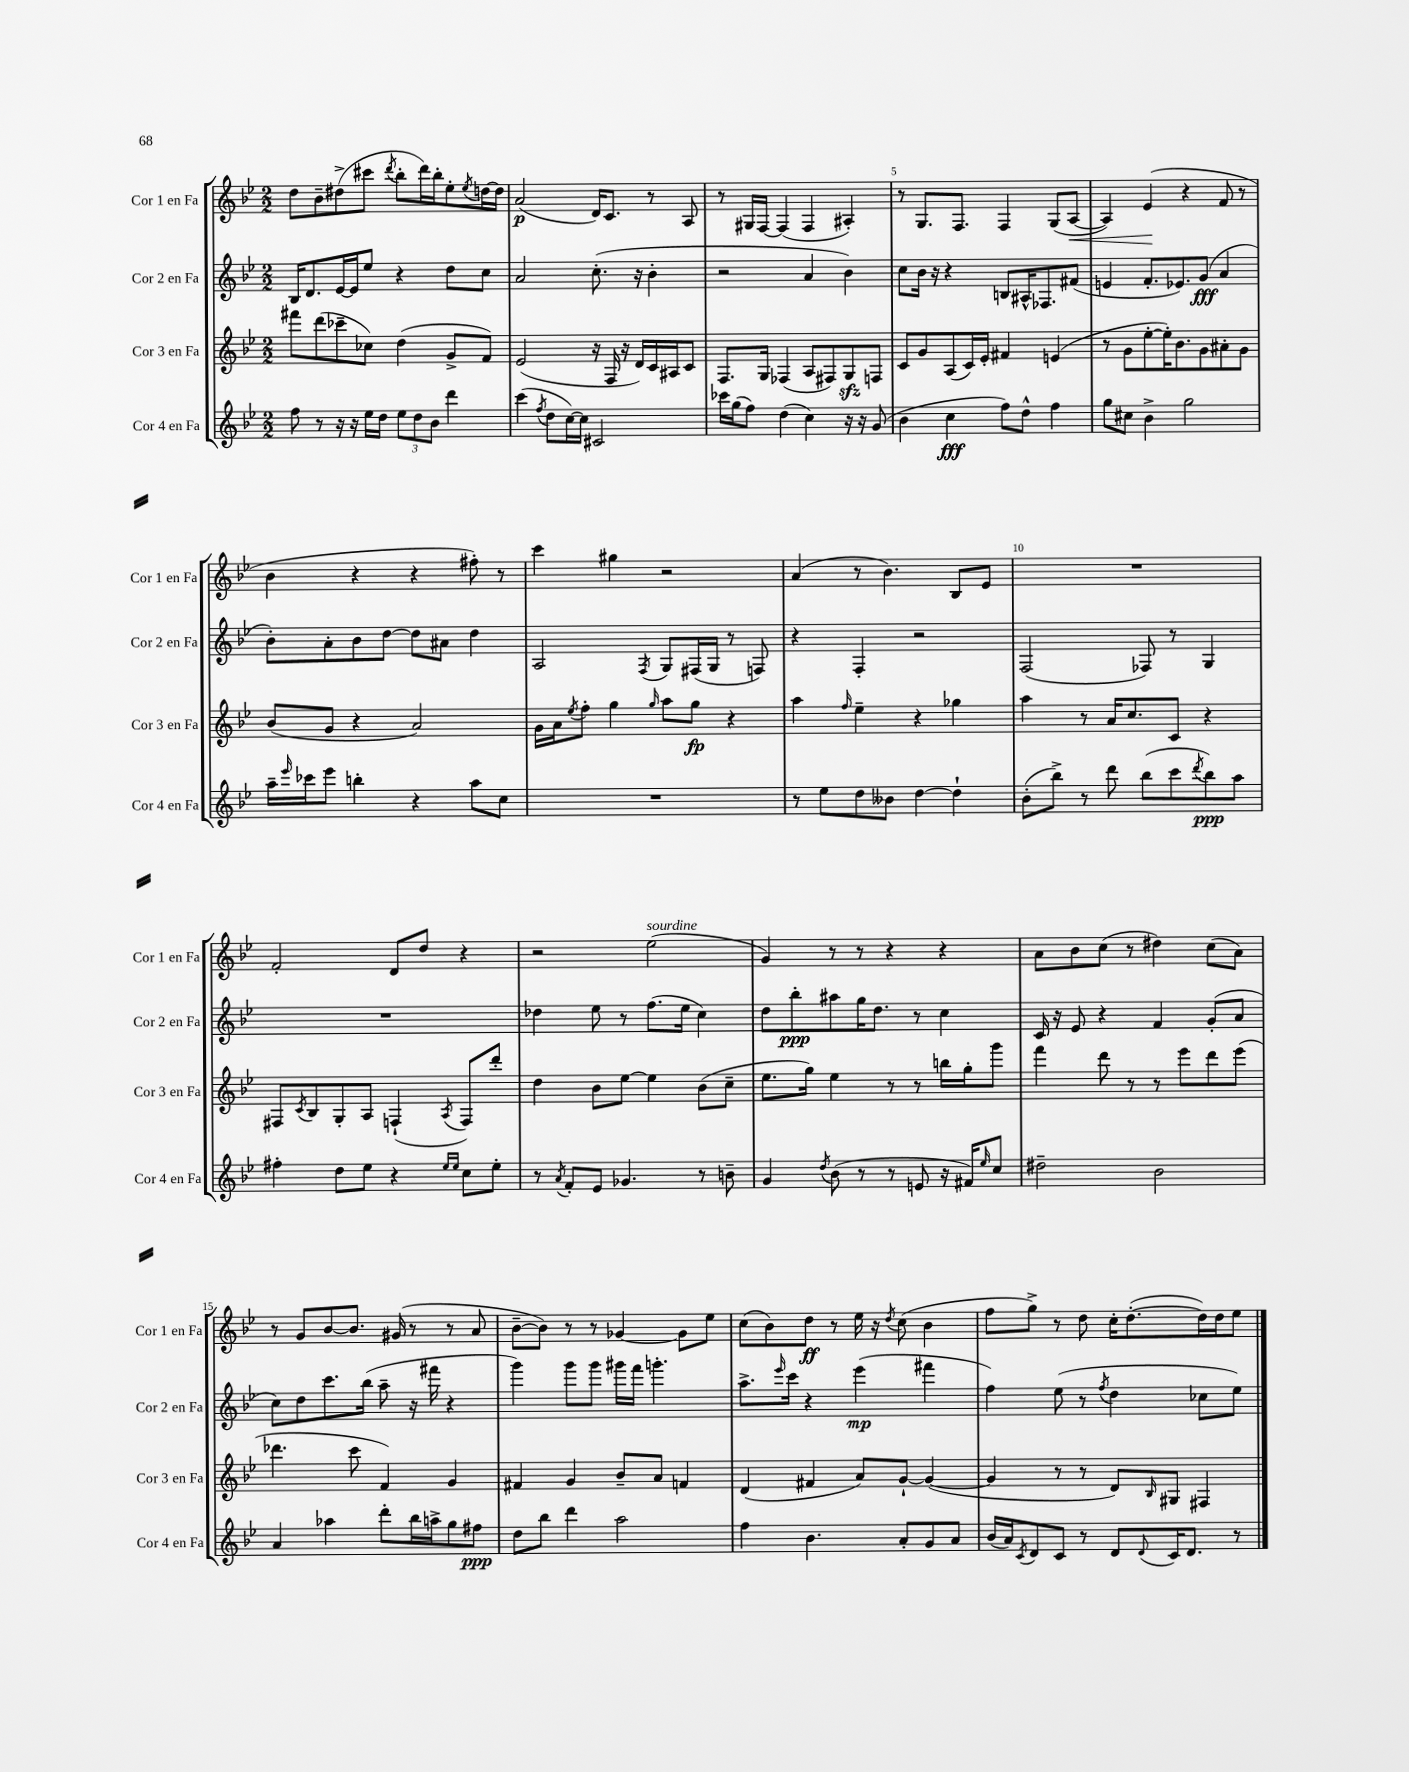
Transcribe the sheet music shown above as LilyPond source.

<<
\new StaffGroup <<
\new Staff = "s0" \with { instrumentName = "Cor 1 en Fa" shortInstrumentName = "Cor 1 en Fa" } {
    \clef treble \key bes \major \numericTimeSignature \time 2/2
    d''8 bes'8-- dis''8->( cis'''8 \acciaccatura { d'''8 } bes''8-. d'''16) bes''16-. ees''8-. \acciaccatura { ees''8 } d''16~ d''16 |
    a'2\p( d'16) c'8. r8 a8 |
    r8 gis16 f16~ f4( f4 ais4-.) |
    r8 g8. f8. f4 g8( a8~\< |
    a4) ees'4\!( r4 f'8 r8 |
    bes'4 r4 r4 fis''8-.) r8 |
    c'''4 gis''4 r2 |
    a'4( r8 bes'4.) bes8 ees'8 |
    R1 |
    f'2-. d'8 d''8 r4 |
    r2 ees''2^\markup { \italic "sourdine" }( |
    g'4) r8 r8 r4 r4 |
    a'8 bes'8 c''8( r8 dis''4) c''8( a'8) |
    r8 g'8 bes'8~ bes'8. gis'16( r8 r8 a'8 |
    bes'8~-- bes'8) r8 r8 ges'4~ ges'8 ees''8 |
    c''8( bes'8) d''8\ff r8 ees''16 r16 \acciaccatura { d''8 } c''8( bes'4 |
    f''8 g''8->) r8 d''8 c''16-. d''8.~-.( d''16) d''16 ees''8 \bar "|." |
}
\new Staff = "s1" \with { instrumentName = "Cor 2 en Fa" shortInstrumentName = "Cor 2 en Fa" } {
    \clef treble \key bes \major \numericTimeSignature \time 2/2
    bes16 d'8. ees'16~ ees'16 ees''8 r4 d''8 c''8 |
    a'2 c''8.-.( r16 bes'4-. |
    r2 a'4 bes'4) |
    c''8 bes'16 r16 r4 b8 ais16-^ fes8. fis'8( |
    e'4 f'8.-. ees'8.) g'8\fff( a'4 |
    bes'8-.) a'8-. bes'8 d''8~ d''8 ais'8 d''4 |
    a2 \acciaccatura { f8 } g8 fis16( g16 r8 f8) |
    r4 f4-. r2 |
    f2( fes8) r8 g4 |
    R1 |
    des''4 ees''8 r8 f''8.( ees''16 c''4) |
    d''8 bes''8-.\ppp ais''8 g''16 d''8. r8 c''4 |
    c'16 r16 ees'8 r4 f'4 g'8-.( a'8 |
    c''8) d''8 c'''8. bes''16( a''8-- r16 fis'''16 r4 |
    g'''4) g'''8 g'''8 gis'''16 f'''16 g'''4.-. |
    a''8.-> \grace { ees'''16 } c'''16 r4 ees'''4\mp( fis'''4 |
    f''4) ees''8( r8 \acciaccatura { f''8 } d''4 ces''8 ees''8) \bar "|." |
}
\new Staff = "s2" \with { instrumentName = "Cor 3 en Fa" shortInstrumentName = "Cor 3 en Fa" } {
    \clef treble \key bes \major \numericTimeSignature \time 2/2
    fis'''8 d'''8( ces'''8-- ces''8) d''4( g'8-> f'8) |
    ees'2( r16 f16 r16 d'16) c'16 ais16 c'8 |
    f8. g16 fes4( a8 fis8) g8\sfz f8 |
    c'8 g'8 a8( c'16) ees'16-. fis'4 e'4( |
    r8 g'8 ees''8~-. ees''16-.) bes'8. g'8 ais'8-. g'8 |
    bes'8( g'8 r4 a'2) |
    g'16 a'16 \acciaccatura { ees''8 } f''8-. g''4 \grace { g''16 } a''8 g''8\fp r4 |
    a''4 \grace { f''16 } ees''4-- r4 ges''4 |
    a''4 r8 a'16 c''8. c'8 r4 |
    fis8 \acciaccatura { c'8 } bes8 g8-. a8 f4-!( \acciaccatura { a8 } f8) d'''8-. |
    d''4 bes'8 ees''8~ ees''4 bes'8( c''8-- |
    ees''8. g''16) ees''4 r8 r8 b''16 g''16-. g'''8 |
    f'''4 d'''8 r8 r8 ees'''8 d'''8 ees'''8( |
    des'''4. c'''8 f'4) g'4 |
    fis'4 g'4 bes'8-- a'8 f'4 |
    d'4( fis'4 a'8) g'8~-! g'4~( |
    g'4 r8 r8 d'8) \grace { bes16 } gis8 fis4 \bar "|." |
}
\new Staff = "s3" \with { instrumentName = "Cor 4 en Fa" shortInstrumentName = "Cor 4 en Fa" } {
    \clef treble \key bes \major \numericTimeSignature \time 2/2
    f''8 r8 r16 r16 ees''16 d''16 \tuplet 3/2 { ees''8 d''8 bes'8 } d'''4 |
    c'''4( \acciaccatura { f''8 } d''8 c''16~) c''16 cis'2 |
    ces'''16 g''16( f''8) d''4( c''4) r16 r16 g'8( |
    bes'4 c''4\fff f''8) d''8-^ f''4 |
    g''8 cis''8 bes'4-> g''2 |
    a''16-- \grace { ees'''16 } ces'''16 ees'''8 b''4-. r4 a''8 c''8 |
    R1 |
    r8 ees''8 d''8 beses'8 d''4~ d''4-! |
    bes'8-.( bes''8->) r8 d'''8 bes''8( c'''8 \acciaccatura { d'''8 } bes''8\ppp) a''8 |
    fis''4-. d''8 ees''8 r4 \grace { ees''16 ees''16 } c''8 ees''8-. |
    r8 \acciaccatura { a'8 } f'8-. ees'8 ges'4. r8 b'8-- |
    g'4 \acciaccatura { d''8 } bes'8( r8 r8 e'8 r16 fis'16) \grace { ees''16 } c''8 |
    dis''2-- bes'2 |
    a'4 aes''4 d'''8-. bes''16 a''16-> g''8 fis''8\ppp |
    d''8 bes''8 d'''4 a''2 |
    f''4 bes'4. a'8-. g'8 a'8 |
    bes'16( a'16) \acciaccatura { c'8 } d'8 c'8 r8 d'8 \appoggiatura { d'8 } c'16 d'8. r8 \bar "|." |
}
>>
>>
\layout { \context { \Score currentBarNumber = #2 \override BarNumber.break-visibility = ##(#f #t #t) barNumberVisibility = #(every-nth-bar-number-visible 5) } }
